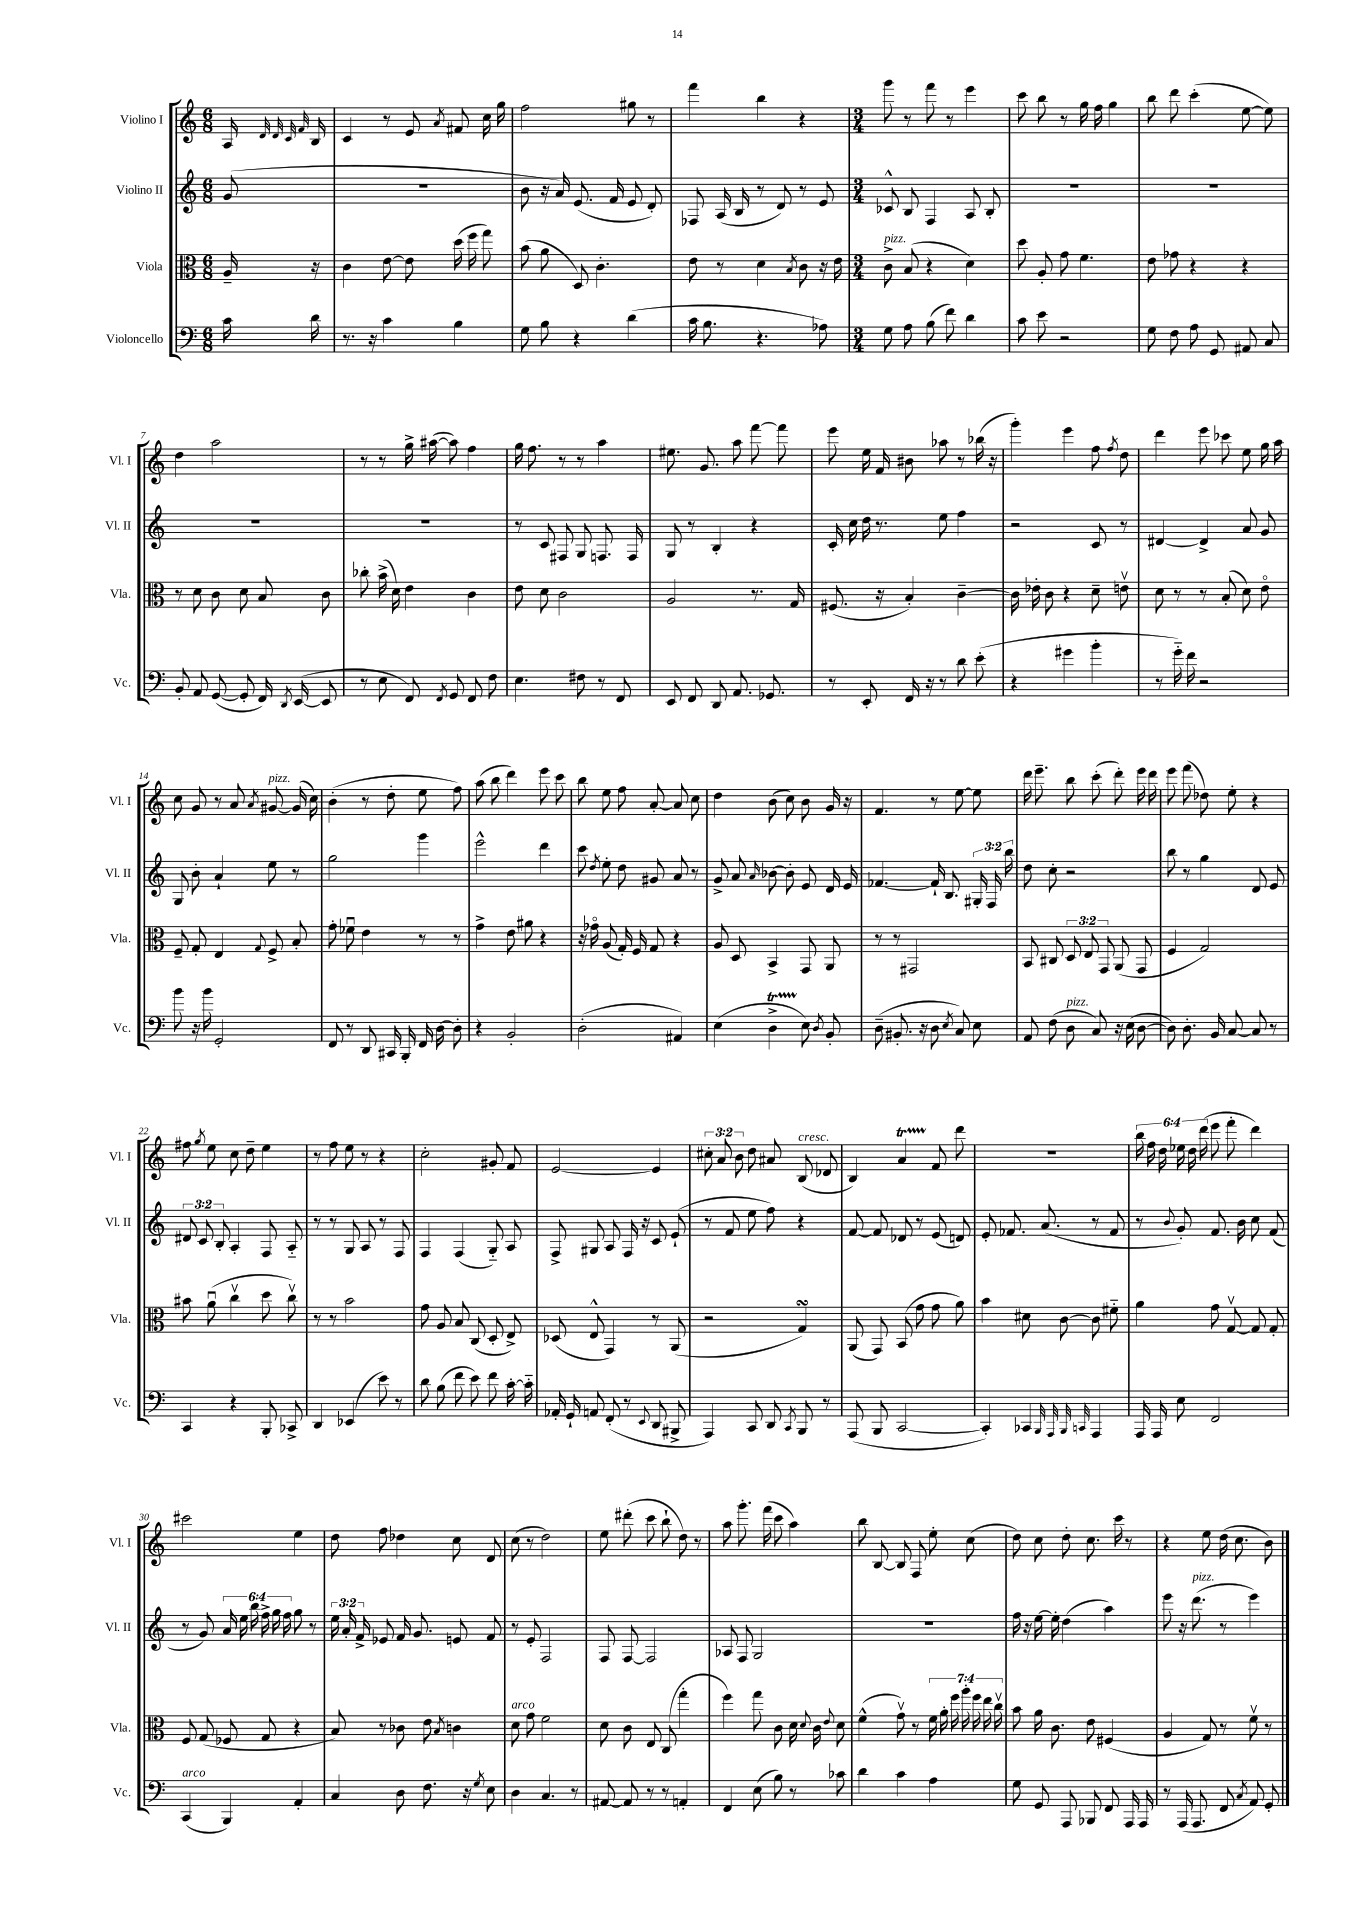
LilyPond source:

<<
\new StaffGroup <<
\new Staff = "s0" \with { instrumentName = "Violino I" shortInstrumentName = "Vl. I" } {
    \clef treble \key c \major \numericTimeSignature \time 6/8 \override Staff.TupletNumber.text = #tuplet-number::calc-fraction-text \partial 8
    \autoBeamOff a16 \grace { d'32 d'32 c'32 f'32 } b16 |
    c'4 r8 e'8 \acciaccatura { a'8 } fis'8 c''16 g''16 |
    f''2 gis''8 r8 |
    f'''4 b''4 r4 |
    \numericTimeSignature \time 3/4 g'''8 r8 f'''8 r8 e'''4 |
    c'''8 b''8 r8 g''16 f''16 g''4 |
    b''8 d'''8 c'''4-.( e''8~ e''8) |
    d''4 a''2 |
    r8 r8 g''16-> ais''16~( ais''8) f''4 |
    g''16 f''8. r8 r8 a''4 |
    eis''8. g'8. a''8 f'''8~ f'''8 |
    e'''8 e''16 f'16 bis'8 aes''8 r8 bes''16( r16 |
    g'''4-.) e'''4 f''8 \acciaccatura { f''8 } d''8 |
    d'''4 e'''8 ces'''8 e''8 g''16 a''16 |
    c''8 g'8 r8 a'8 \acciaccatura { a'8 } gis'8~^\markup { \italic "pizz." } gis'16( c''16) |
    b'4-.( r8 d''8-. e''8 f''8) |
    a''8( b''8 d'''4) e'''8 c'''8 |
    b''8 e''8 f''8 a'8~-. a'8 c''8 |
    d''4 b'8( c''8) b'8 g'16 r16 |
    f'4. r8 e''8~ e''8 |
    d'''16 e'''8.-- b''8 c'''8-.( d'''8-.) e'''16 d'''16 |
    e'''8 f'''8( des''8) e''8-. r4 |
    fis''8 \acciaccatura { g''8 } e''8 c''8 d''8-- e''4 |
    r8 f''8 e''8 r8 r4 |
    c''2-. gis'8-. f'8 |
    e'2~ e'4 |
    \tuplet 3/2 { cis''8-. a'8 b'8 } d''8 ais'8 b8^\markup { \italic "cresc." }( des'8 |
    b4) a'4\startTrillSpan f'8\stopTrillSpan d'''8 |
    R2. |
    \tuplet 6/4 { b''16 f''16 d''16 ees''16 d''16 d'''16( } e'''8 f'''8-. d'''4) |
    cis'''2 e''4 |
    d''8 f''8 des''4 c''8 d'8 |
    c''8( r8 d''2) |
    e''8 dis'''8-.( c'''8 b''8-! d''8) r8 |
    a''8 g'''8.-. f'''16( c'''8 a''4) |
    b''8 b8~ b8 f8 e''8-. c''8( |
    d''8) c''8 d''8-. c''8. c'''16 r8 |
    r4 e''8 d''16( c''8. b'8) \bar "|." |
}
\new Staff = "s1" \with { instrumentName = "Violino II" shortInstrumentName = "Vl. II" } {
    \clef treble \key c \major \numericTimeSignature \time 6/8 \override Staff.TupletNumber.text = #tuplet-number::calc-fraction-text \partial 8
    \autoBeamOff g'8( |
    R2. |
    b'8 r16 a'16) e'8.( f'16 e'8 d'8-.) |
    fes8 a16( b16 r8 d'8) r8 e'8 |
    \numericTimeSignature \time 3/4 ces'8-^ b8 f4 a8 b8-. |
    R2. |
    R2. |
    R2. |
    R2. |
    r8 c'8 fis8 g8 f8. f16 |
    g8 r8 b4-. r4 |
    c'16-. c''16 d''16 r8. e''8 f''4 |
    r2 c'8 r8 |
    dis'4~ dis'4-> a'8 g'8 |
    g8 b'8-. a'4-! e''8 r8 |
    g''2 g'''4 |
    e'''2-^ d'''4 |
    c'''8 \acciaccatura { d''8 } e''8-. d''8 gis'8 a'8 r8 |
    g'8-> a'8 \grace { a'16 } bes'8~ bes'8-. e'8 d'16 e'16 |
    fes'4.~ fes'16-! b8. \tuplet 3/2 { gis16-. f16 b''16 } |
    d''8 c''8-. r2 |
    b''8 r8 g''4 d'8 e'8 |
    \tuplet 3/2 { dis'8 c'8 b8-. } a4-. f8 a8-_ |
    r8 r8 g8 a8 r8 f8 |
    f4 f4( g8-_) a8 |
    f8-> gis8 a8 f16 r16 c'8 e'8-!( |
    r8 f'8 e''8 f''8) r4 |
    f'8~ f'8 des'8 r8 e'8( d'8) |
    e'8-. fes'8. a'8.( r8 fes'8 |
    r8 \appoggiatura { b'8 } g'8-.) f'8. b'16 c''8 f'8( |
    r8 g'8) \tuplet 6/4 { a'16 e''16 b''16 f''16-> g''16 f''16 } g''8 r8 |
    \tuplet 3/2 { e''16 a'16-. f'16-> } ees'8 f'16 g'8. e'8 f'8 |
    r8 e'8-. f2 |
    f8 f8~ f2 |
    aes8 f8 g2 |
    R2. |
    f''16 r16 e''16~ e''16-. d''4( a''4) |
    e'''8 r16 d'''8.^\markup { \italic "pizz." }( r8 e'''4) \bar "|." |
}
\new Staff = "s2" \with { instrumentName = "Viola" shortInstrumentName = "Vla." } {
    \clef alto \key c \major \numericTimeSignature \time 6/8 \override Staff.TupletNumber.text = #tuplet-number::calc-fraction-text \partial 8
    \autoBeamOff a16-- r16 |
    c'4 e'8~ e'8 d''16( f''16 g''8) |
    b'8( a'8 d8) c'4.-. |
    e'8 r8 d'4 \acciaccatura { b8 } c'8 r16 e'16 |
    \numericTimeSignature \time 3/4 c'8->^\markup { \italic "pizz." } b8( r4 d'4) |
    d''8 a8-. g'8 f'4. |
    e'8 ges'8 r4 r4 |
    r8 d'8 c'8 d'8 b8 c'8 |
    ces''8-. b'16->( d'16) e'4 c'4 |
    e'8 d'8 c'2 |
    a2 r8. g16 |
    fis8.( r16 b4-.) c'4~-- |
    c'16 ees'16-. c'8 r4 d'8-- e'8\upbow |
    d'8 r8 r8 b8-.( d'8) e'8\flageolet |
    f8-- g8-. e4 \appoggiatura { g8 } f8-> b8-. |
    g'8-. fes'8\downbow e'4 r8 r8 |
    g'4-> e'8 ais'8 r4 |
    r16 ges'16\flageolet a8( g16-.) f16 g8 r4 |
    a8 d8 b,4-> g,8 a,8 |
    r8 r8 gis,2 |
    b,8 cis8 \tuplet 3/2 { d8 e8 g,8 } a,8( g,8 |
    f4 g2) |
    bis'8 a'8\downbow( c''4\upbow d''8 c''8\upbow) |
    r8 r8 b'2 |
    g'8 a8 b8 c8( d8-. e8->) |
    des8( e8-^ g,4) r8 a,8( |
    r2 g4\turn) |
    a,8( g,8) b,8( g'8 g'8 a'8) |
    b'4 dis'8 c'8~ c'8 fis'8-_ |
    a'4 g'8 g8~\upbow g8 g8-. |
    f8 g8( fes8 g8 r4 |
    b8) r8 ces'8 e'8 \acciaccatura { b8 } c'4 |
    d'8^\markup { \italic "arco" } g'8 f'2 |
    d'8 c'8 e8 c8( g''4-. |
    f''4) g''8 c'8 d'16 \appoggiatura { d'8 } c'16 \appoggiatura { e'8 } d'8 |
    f'4-^( g'8\upbow) r8 \tuplet 7/4 { f'16 a'16-. f''16 a''16-. f''16 e''16 c''16\upbow } |
    b'8 a'16 c'8. e'8 fis4( |
    a4 g8) r8 f'8\upbow r8 \bar "|." |
}
\new Staff = "s3" \with { instrumentName = "Violoncello" shortInstrumentName = "Vc." } {
    \clef bass \key c \major \numericTimeSignature \time 6/8 \partial 8
    \autoBeamOff c'16 d'16 |
    r8. r16 c'4 b4 |
    g8 b8 r4 d'4( |
    c'16 b8. r4. aes8) |
    \numericTimeSignature \time 3/4 g8 a8 b8( f'8) d'4 |
    c'8 e'8 r2 |
    g8 f8 a8 g,8 ais,8 c8 |
    b,8-. a,8 g,8~( g,8-. f,16) \acciaccatura { d,8 } e,16~( e,8 |
    r8 e8 f,8) \acciaccatura { f,8 } g,8 f,8 f8 |
    e4. fis8 r8 f,8 |
    e,8 f,8 d,8 a,8. ges,8. |
    r8 e,8-. f,16 r16 r8 d'8 e'8-.( |
    r4 gis'4 b'4-. |
    r8 g'16-_) f'16 r2 |
    b'8 r16 b'16 g,2-. |
    f,8 r8 d,8 cis,16 b,,16-. f,16 d16~ d8-. |
    r4 b,2-. |
    d2-.( ais,4) |
    e4( d4->\startTrillSpan e8\stopTrillSpan) \acciaccatura { d8 } b,8-. |
    d8--( bis,8.-. r16 d8 \acciaccatura { e8 } c8) e8 |
    a,8 f8( d8^\markup { \italic "pizz." } c8) r16 e16( d8~ |
    d8) d8.-. b,16 c8~ c8 r8 |
    c,4 r4 b,,8-. ces,8-> |
    d,4 ees,4( e'8) r8 |
    d'8 b8( f'8 e'8) f'8 c'16~-. c'16-_ |
    aes,16-. g,16-! a,8 f,8-.( r8 \appoggiatura { e,8 } d,8 bis,,8-> |
    a,,4) c,8 d,8 \acciaccatura { c,8 } b,,8 r8 |
    a,,8( b,,8 c,2~ |
    c,4-.) ces,4 \grace { b,,32 a,,32 b,,32 c,32 } a,,4 |
    a,,16 a,,16 e8 f,2 |
    c,4^\markup { \italic "arco" }( b,,4) a,4-. |
    c4 d8 f8. r16 \acciaccatura { g8 } e8 |
    d4 c4. r8 |
    ais,8~ ais,8 r8 r8 a,4-. |
    f,4 e8( b8) r8 ces'8 |
    d'4 c'4 a4 |
    g8 g,8 a,,8 bes,,8 f,8 a,,16 a,,16 |
    r8 a,,16( a,,8. f,8 \acciaccatura { c8 } a,8) g,8-. \bar "|." |
}
>>
>>
